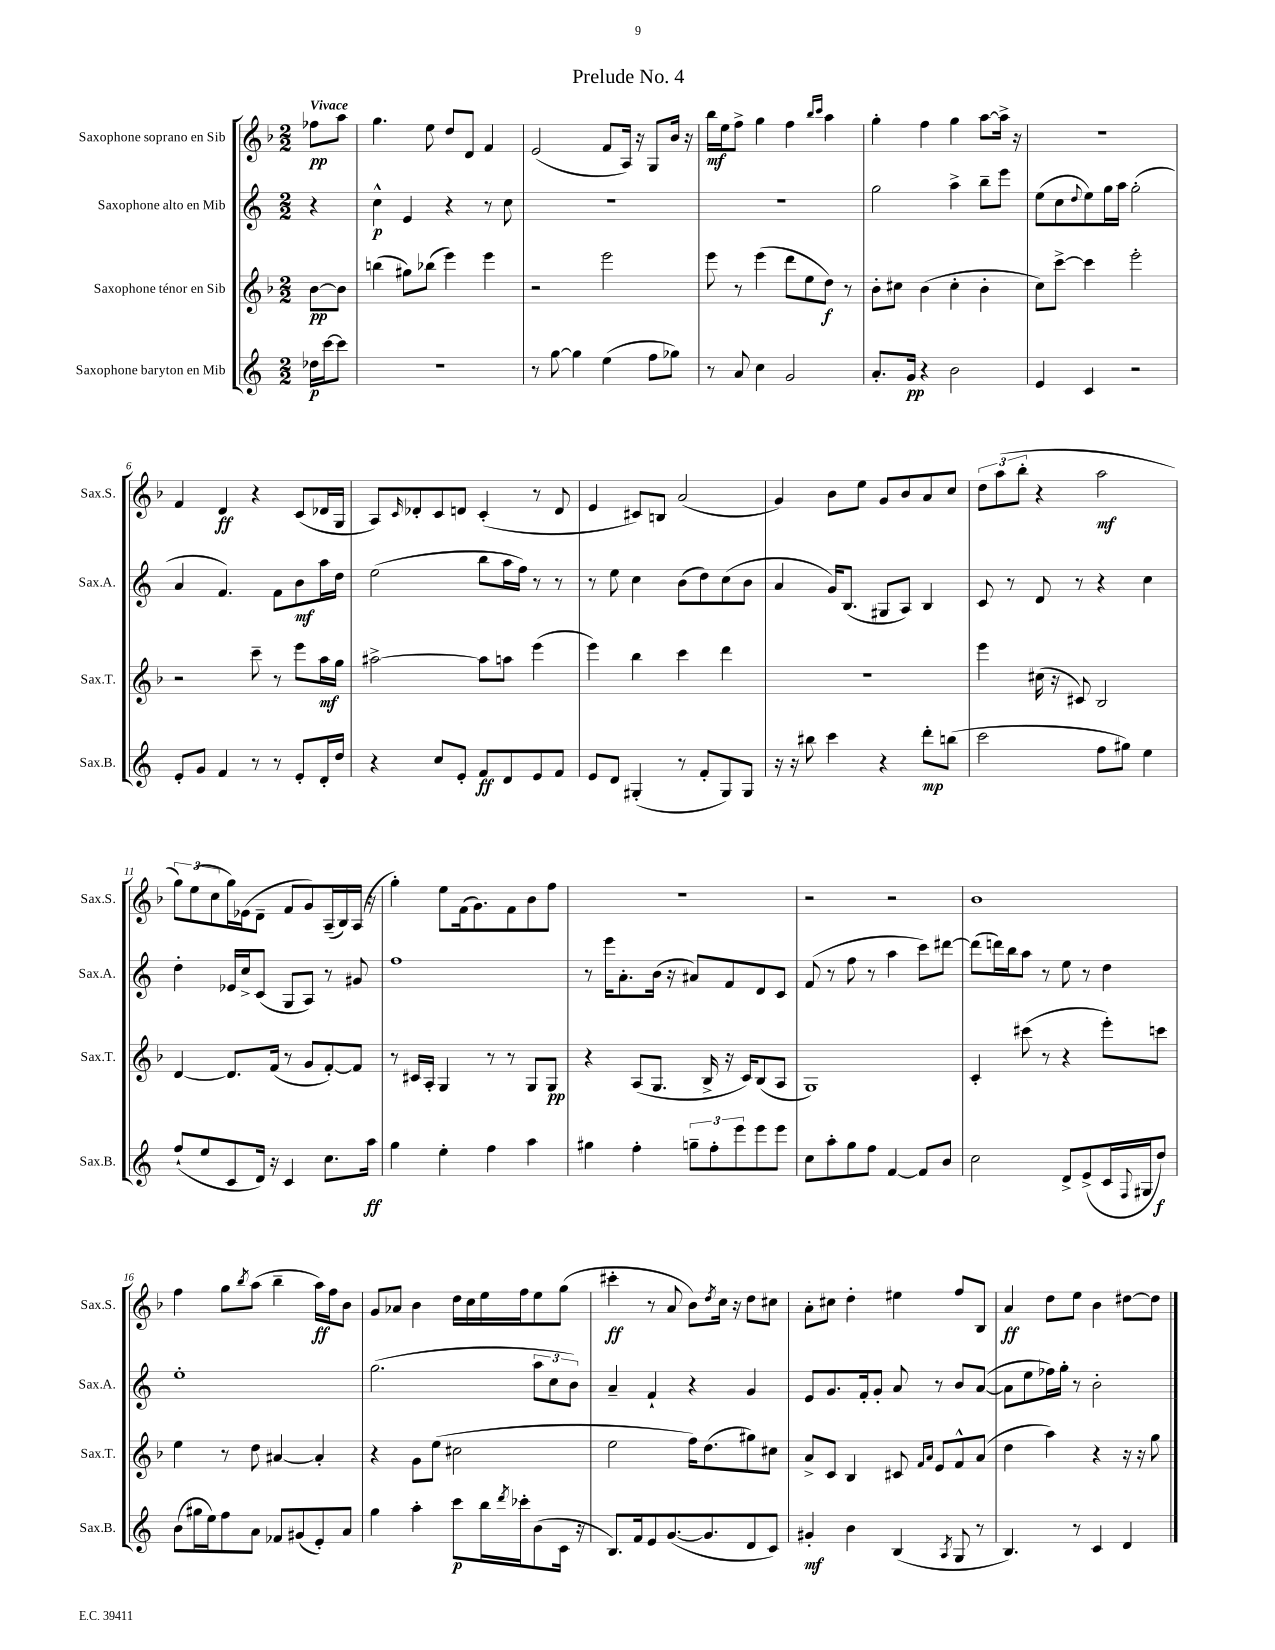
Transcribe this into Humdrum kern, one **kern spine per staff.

**kern	**dynam	**kern	**dynam	**kern	**dynam	**kern	**dynam
*part4	*part4	*part3	*part3	*part2	*part2	*part1	*part1
*staff4	*staff4	*staff3	*staff3	*staff2	*staff2	*staff1	*staff1
*I"Saxophone baryton en Mib	*	*I"Saxophone ténor en Sib	*	*I"Saxophone alto en Mib	*	*I"Saxophone soprano en Sib	*
*I'Sax.B.	*	*I'Sax.T.	*	*I'Sax.A.	*	*I'Sax.S.	*
*clefG2	*	*clefG2	*	*clefG2	*	*clefG2	*
*k[]	*	*k[b-]	*	*k[]	*	*k[b-]	*
*M2/2	*	*M2/2	*	*M2/2	*	*M2/2	*
=	=	=	=	=	=	=	=
!	!	!	!	!	!	!LO:TX:a:B:t=Vivace	!
16dd-X\LL	p	[8b-\L	pp	4r	.	8ff-X\L	pp
[16ccc\J	.	.	.	.	.	.	.
8ccc\J]	.	8b-\J]	.	.	.	8aa\J	.
=1	=1	=1	=1	=1	=1	=1	=1
1r	.	(4bbn\	.	4cc^^\	p	4.gg\	.
.	.	8gg#X\L)	.	4e/	.	.	.
.	.	(8bb-X\J	.	.	.	8ee\	.
.	.	4eee\)	.	4r	.	8dd/L	.
.	.	.	.	.	.	8d/J	.
.	.	4eee\	.	8r	.	4f/	.
.	.	.	.	8cc\	.	.	.
=2	=2	=2	=2	=2	=2	=2	=2
8r	.	2r	.	1r	.	(2e/	.
[8gg\	.	.	.	.	.	.	.
4gg\]	.	.	.	.	.	.	.
(4ee\	.	2eee\	.	.	.	8f/L	.
.	.	.	.	.	.	16A/Jk)	.
.	.	.	.	.	.	16r	.
8ff\L	.	.	.	.	.	8G/L	.
8gg-X\J)	.	.	.	.	.	16b-/Jk	.
.	.	.	.	.	.	16r	.
=3	=3	=3	=3	=3	=3	=3	=3
8r	.	8eee\	.	1r	.	16bb-\LL	mf
.	.	.	.	.	.	16ee\J	.
8a/	.	8r	.	.	.	8ff^\J	.
4cc\	.	(4eee\	.	.	.	4gg\	.
2g/	.	8ddd\L	.	.	.	4ff\	.
.	.	8ee\	.	.	.	.	.
.	.	.	.	.	.	16qqbb-/LL	.
.	.	.	.	.	.	16qqccc/JJ	.
.	.	8dd\J)	f	.	.	4aa\	.
.	.	8r	.	.	.	.	.
=4	=4	=4	=4	=4	=4	=4	=4
8.a'/L	.	8b-'\L	.	2gg\	.	4gg'\	.
.	.	8cc#X\J	.	.	.	.	.
16g/Jk	pp	.	.	.	.	.	.
4r	.	(4b-\	.	.	.	4ff\	.
2b\	.	4cc#'\	.	4aa^\	.	4gg\	.
.	.	4b-'\	.	8bb~\L	.	[8aa\L	.
.	.	.	.	8eee\J	.	16aa^\Jk]	.
.	.	.	.	.	.	16r	.
=5	=5	=5	=5	=5	=5	=5	=5
4e/	.	8cc\L)	.	(8ee\L	.	1r	.
.	.	[8ccc^\J	.	8cc\	.	.	.
.	.	.	.	8qqdd/	.	.	.
4c/	.	4ccc\]	.	8ee\)	.	.	.
.	.	.	.	16gg\L	.	.	.
.	.	.	.	16aa\JJ	.	.	.
2r	.	2eee'\	.	(2gg'\	.	.	.
!!LO:LB:g=z
=6	=6	=6	=6	=6	=6	=6	=6
8e'/L	.	2r	.	4a/	.	4f/	.
8g/J	.	.	.	.	.	.	.
4f/	.	.	.	4.f/)	.	4d/	ff
8r	.	8ccc~\	.	.	.	4r	.
8r	.	8r	.	8f\L	.	.	.
8e'/L	.	8eee\L	.	8b\	mf	(8c/L	.
16d'/L	.	16aa\L	mf	16aa\L	.	16d-X/L	.
16dd/JJ	.	16gg\JJ	.	16dd\JJ	.	16G/JJ	.
=7	=7	=7	=7	=7	=7	=7	=7
4r	.	[2aa#X^\	.	(2ee\	.	8A/L)	.
.	.	.	.	.	.	16qqc/	.
.	.	.	.	.	.	8d-X'/	.
8cc/L	.	.	.	.	.	8c/	.
8e'/J	.	.	.	.	.	8dn/J	.
8f/L	ff	8aa#\L]	.	8bb\L	.	(4c'/	.
8d/	.	8aan\J	.	16aa\L	.	.	.
.	.	.	.	16ff\JJ)	.	.	.
8e/	.	(4eee\	.	8r	.	8r	.
8f/J	.	.	.	8r	.	8d/	.
=8	=8	=8	=8	=8	=8	=8	=8
8e/L	.	4eee\)	.	8r	.	4e/	.
8d/J	.	.	.	8ee\	.	.	.
(4G#X'/	.	4bb-\	.	4cc\	.	8c#X/L)	.
.	.	.	.	.	.	8Bn/J	.
8r	.	4ccc\	.	(8b\L	.	(2a/	.
8f'/L	.	.	.	8dd\)	.	.	.
8G#/)	.	4ddd\	.	(8cc\	.	.	.
8G#/J	.	.	.	8b\J	.	.	.
=9	=9	=9	=9	=9	=9	=9	=9
16r	.	1r	.	4a/	.	4g/)	.
16r	.	.	.	.	.	.	.
8bb#X\	.	.	.	.	.	.	.
4ccc\	.	.	.	16g/KL)	.	8b-\L	.
.	.	.	.	(8.B/J	.	.	.
.	.	.	.	.	.	8ee\J	.
4r	.	.	.	8G#X/L	.	8g/L	.
.	.	.	.	8A/J)	.	8b-/	.
8ddd'\L	mp	.	.	4B/	.	8a/	.
(8bbn\J	.	.	.	.	.	8cc/J	.
=10	=10	=10	=10	=10	=10	=10	=10
2ccc\	.	4eee\	.	8c/	.	12dd\L	.
.	.	.	.	.	.	(12aa\	.
.	.	.	.	8r	.	.	.
.	.	.	.	.	.	12bb-'\J	.
.	.	(16cc#X\	.	8d/	.	4r	.
.	.	16r	.	.	.	.	.
.	.	8c#X/)	.	8r	.	.	.
8ff\L	.	2B-/	.	4r	.	2aa\	mf
8gg#X\J)	.	.	.	.	.	.	.
4ee\	.	.	.	4cc\	.	.	.
!!LO:LB:g=z
=11	=11	=11	=11	=11	=11	=11	=11
(8ff`/L	.	[4d/	.	4dd'\	.	12gg\L)	.
.	.	.	.	.	.	(12ee\	.
8ee/	.	.	.	.	.	.	.
.	.	.	.	.	.	12cc\	.
8c/	.	8.d/L]	.	16e-X/LL	.	16gg\L)	.
.	.	.	.	16cc^/J	.	(16e-X\J	.
16d/Jk)	.	.	.	(8c/J	.	8d~\J	.
16r	.	(16f/Jk	.	.	.	.	.
4c/	.	8r	.	8G/L	.	8f/L	.
.	.	8g/L	.	8A/J)	.	8g/)	.
8.cc\L	.	[8f'/)	.	8r	.	(16A~/L	.
.	.	.	.	.	.	16B-/)	.
.	.	8f/J]	.	8g#X/	.	(16A/JJ	.
16aa\Jk	ff	.	.	.	.	16r	.
=12	=12	=12	=12	=12	=12	=12	=12
4gg\	.	8r	.	1ff	.	4gg'\)	.
.	.	16c#X/LL	.	.	.	.	.
.	.	16A'/JJ	.	.	.	.	.
4ee'\	.	4G/	.	.	.	8ee\L	.
.	.	.	.	.	.	(16f\k	.
.	.	.	.	.	.	8.g\)	.
4ff\	.	8r	.	.	.	.	.
.	.	8r	.	.	.	8f\	.
4aa\	.	8G/L	.	.	.	8b-\	.
.	.	8G/J	pp	.	.	8ff\J	.
=13	=13	=13	=13	=13	=13	=13	=13
4gg#X\	.	4r	.	8r	.	1r	.
.	.	.	.	16eee\KL	.	.	.
.	.	.	.	8.a'\	.	.	.
4ff'\	.	(8A/L	.	.	.	.	.
.	.	8.G/J	.	(16b\Jk	.	.	.
.	.	.	.	16r	.	.	.
12ggn~\L	.	.	.	8a#X/L)	.	.	.
.	.	16B-^/	.	.	.	.	.
12ff'\	.	.	.	.	.	.	.
.	.	16r	.	8f/	.	.	.
12eee\	.	.	.	.	.	.	.
.	.	16c/KL)	.	.	.	.	.
8eee\	.	(8B-/	.	8d/	.	.	.
8eee\J	.	8A/J	.	8c/J	.	.	.
=14	=14	=14	=14	=14	=14	=14	=14
8cc\L	.	1G)	.	(8f/	.	2r	.
8aa'\	.	.	.	8r	.	.	.
8gg\	.	.	.	8ff\	.	.	.
8ff\J	.	.	.	8r	.	.	.
[4f/	.	.	.	4aa\	.	2r	.
8f/L]	.	.	.	8ccc\L)	.	.	.
8b/J	.	.	.	[8ddd#X\J	.	.	.
=15	=15	=15	=15	=15	=15	=15	=15
2cc\	.	4c'/	.	(8ddd#\L]	.	1b-	.
.	.	.	.	16dddn\L)	.	.	.
.	.	.	.	16bb\J	.	.	.
.	.	(8ccc#X\	.	8aa\J	.	.	.
.	.	8r	.	8r	.	.	.
8d^/L	.	4r	.	8ee\	.	.	.
(8e^/	.	.	.	8r	.	.	.
16c/L	.	8eee'\L)	.	4dd\	.	.	.
8qqF/	.	.	.	.	.	.	.
16G#X/J	.	.	.	.	.	.	.
8dd/J)	f	8cccn\J	.	.	.	.	.
!!LO:LB:g=z
=16	=16	=16	=16	=16	=16	=16	=16
(8b\L	.	4ee\	.	1ee'	.	4ff\	.
16gg#X\L	.	.	.	.	.	.	.
16ee\J)	.	.	.	.	.	.	.
8ff\	.	8r	.	.	.	8gg\L	.
.	.	.	.	.	.	8qbb-/	.
8a\J	.	8dd\	.	.	.	(8aa\J	.
8f-X/L	.	[4a#X/	.	.	.	4bb-~\	.
(8g#X/	.	.	.	.	.	.	.
8e'/)	.	4a#'/]	.	.	.	16aa\LL)	ff
.	.	.	.	.	.	16ff\J	.
8a/J	.	.	.	.	.	8b-\J	.
=17	=17	=17	=17	=17	=17	=17	=17
4gg\	.	4r	.	(2.gg\	.	8g/L	.
.	.	.	.	.	.	8a-X/J	.
4aa'\	.	8g\L	.	.	.	4b-\	.
.	.	(8ee\J	.	.	.	.	.
8ccc\L	p	2cc#X\	.	.	.	16dd\LL	.
.	.	.	.	.	.	16cc\	.
16bb\L	.	.	.	.	.	16ee\	.
8qddd/	.	.	.	.	.	.	.
16ccc-X'\J	.	.	.	.	.	16ff\J	.
(8b\	.	.	.	12aa\L	.	8ee\	.
.	.	.	.	12cc\	.	.	.
16c\Jk	.	.	.	.	.	(8gg\J	.
.	.	.	.	12b\J)	.	.	.
16r	.	.	.	.	.	.	.
=18	=18	=18	=18	=18	=18	=18	=18
8.B/L)	.	2ee\	.	4a~/	.	4ccc#X'\	ff
16f/k	.	.	.	.	.	.	.
8e/	.	.	.	4f`/	.	8r	.
([8.g/	.	.	.	.	.	8a/	.
.	.	16ff\KL)	.	4r	.	8b-\L)	.
8.g/]	.	(8.dd\	.	.	.	.	.
.	.	.	.	.	.	8qdd/	.
.	.	.	.	.	.	16cc\Jk	.
.	.	.	.	.	.	16r	.
8d/	.	8gg#X\)	.	4g/	.	8dd\L	.
8c/J)	.	8cc#X\J	.	.	.	8cc#X\J	.
=19	=19	=19	=19	=19	=19	=19	=19
4g#X'/	mf	8a^/L	.	8e/L	.	8a'\L	.
.	.	8c/J	.	8.g/	.	8cc#X\J	.
4b\	.	4B-/	.	.	.	4dd'\	.
.	.	.	.	16f'/k	.	.	.
.	.	.	.	8g'/J	.	.	.
(4B/	.	8c#X/	.	8a/	.	4ee#X\	.
.	.	16qqf/LL	.	.	.	.	.
.	.	16qqa/JJ	.	.	.	.	.
.	.	8e/L	.	8r	.	.	.
8qA/	.	.	.	.	.	.	.
8G/	.	8f^^/	.	8b/L	.	8ff/L	.
8r	.	(8a/J	.	([8a/J	.	8B-/J	.
=20	=20	=20	=20	=20	=20	=20	=20
4.B/)	.	4dd\	.	8a\L]	.	4a/	ff
.	.	.	.	8ee\	.	.	.
.	.	4aa\)	.	16ff-X\L)	.	8dd\L	.
.	.	.	.	16gg'\JJ	.	.	.
8r	.	.	.	8r	.	8ee\J	.
4c/	.	4r	.	2b'\	.	4b-\	.
4d/	.	16r	.	.	.	[8dd#X\L	.
.	.	16r	.	.	.	.	.
.	.	8gg\	.	.	.	8dd#\J]	.
==	==	==	==	==	==	==	==
*-	*-	*-	*-	*-	*-	*-	*-
